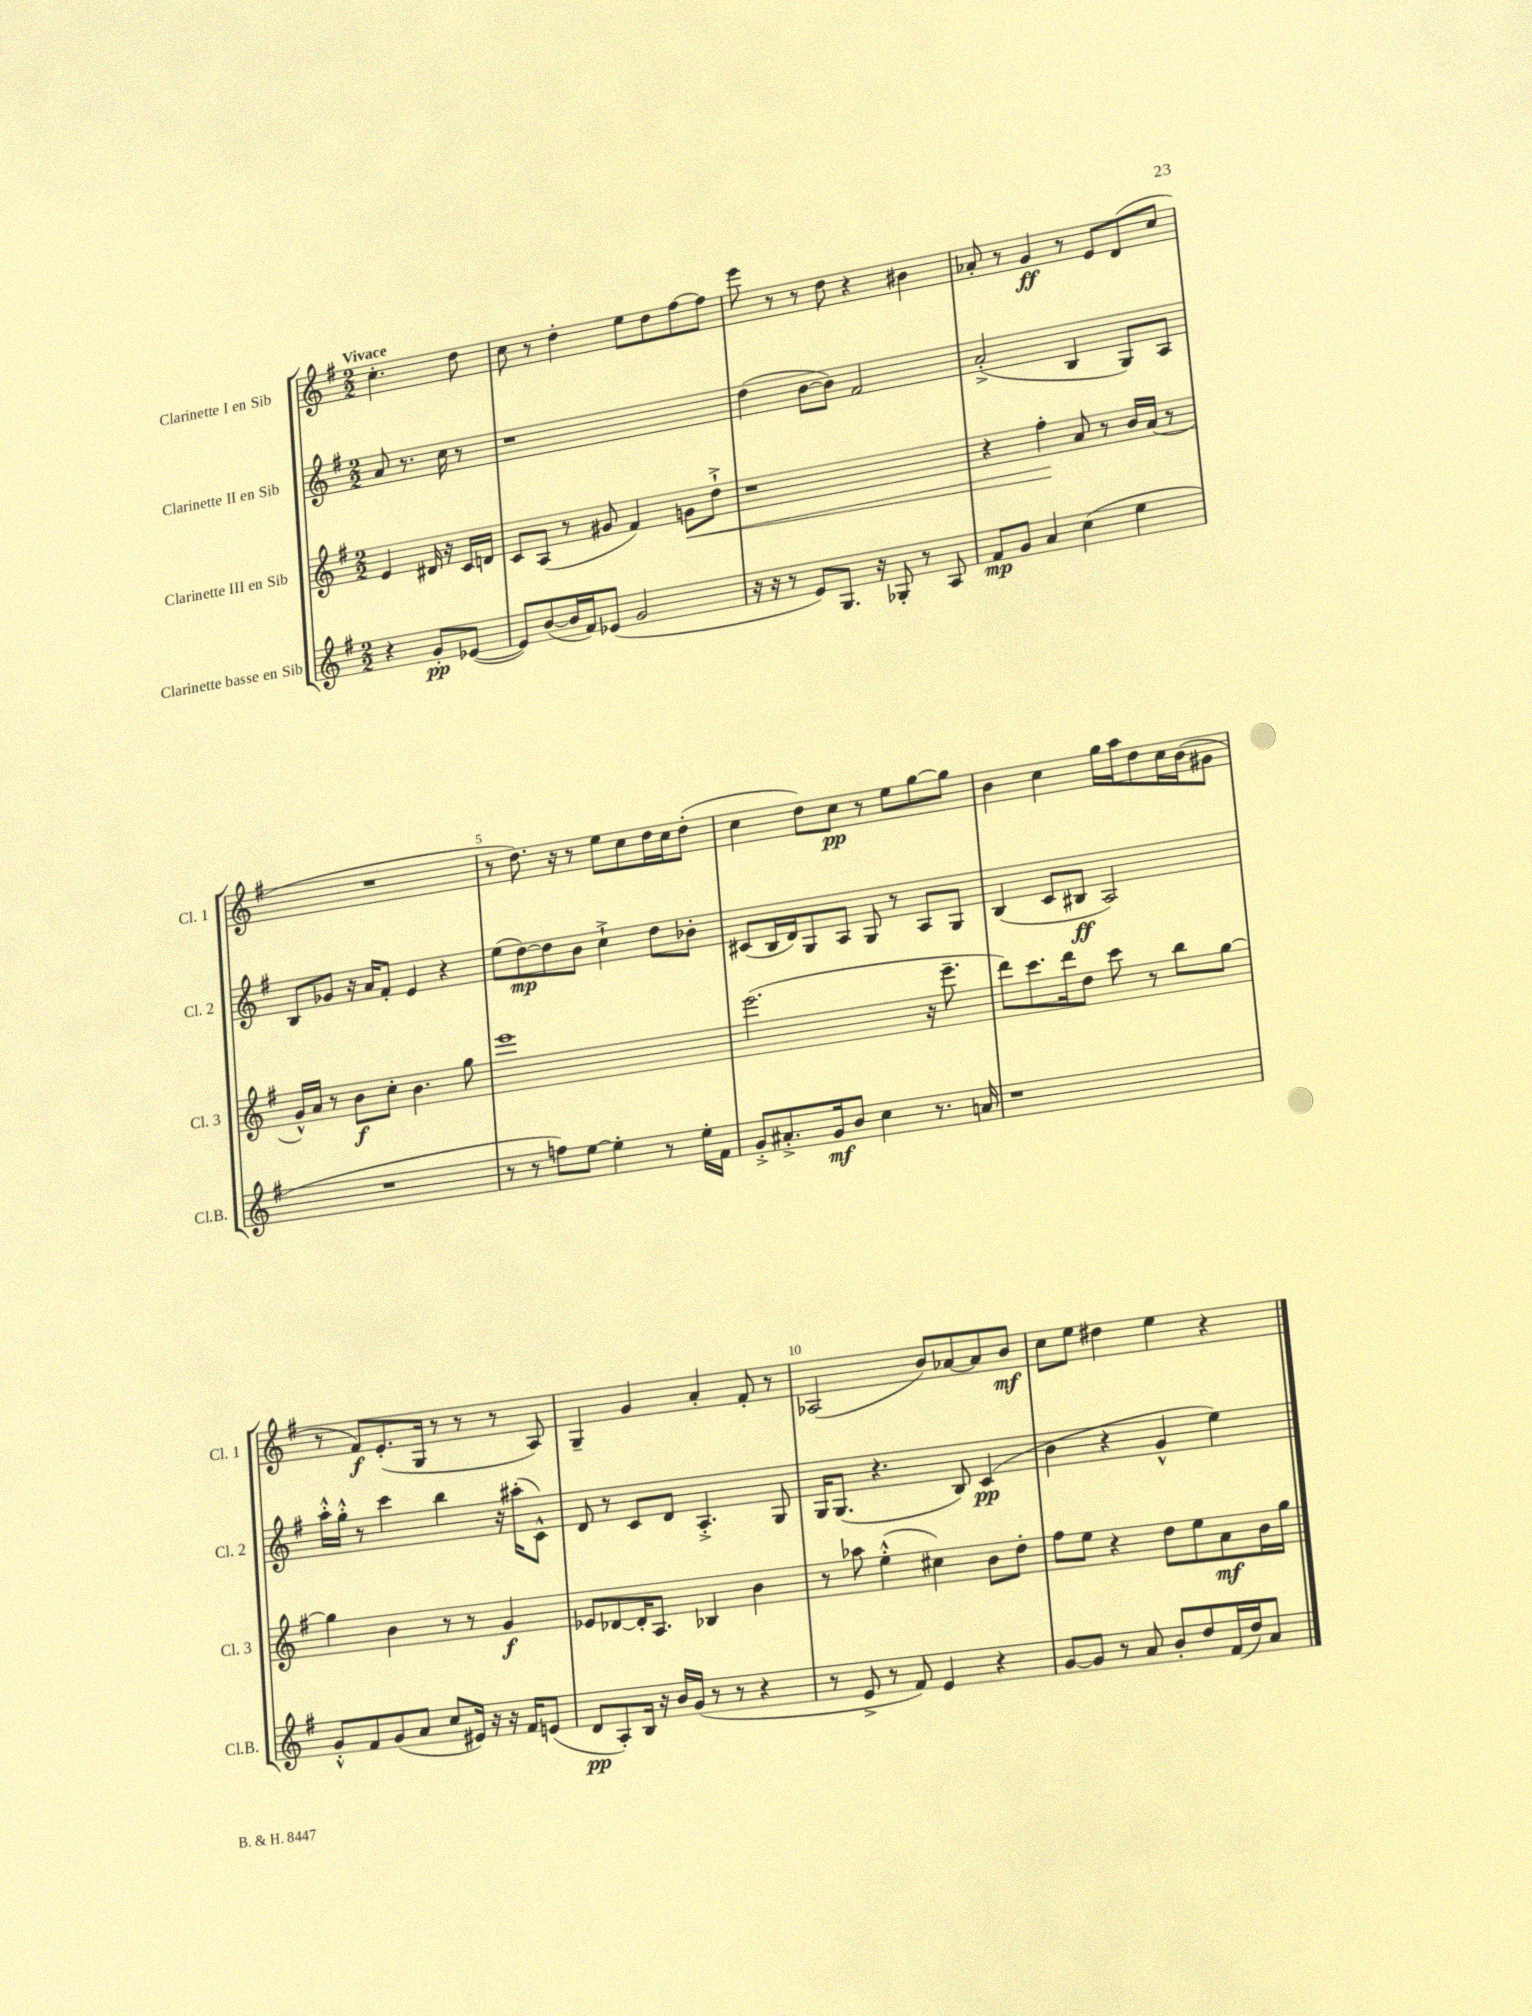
<<
\new StaffGroup <<
\new Staff = "s0" \with { instrumentName = "Clarinette I en Sib" shortInstrumentName = "Cl. 1" } {
    \clef treble \key g \major \numericTimeSignature \time 2/2 \partial 2 \tempo "Vivace"
    c''4.-. d''8 |
    c''8 r8 d''4-. e''8 d''8 fis''8~ fis''8 |
    e'''8 r8 r8 d''8 r4 bis'4 |
    aes'8-. r8 g'4\ff r8 e'8 d'8( c''8 |
    R1 |
    r8 d''8.) r16 r8 e''8 c''8 d''16 c''16 d''8-.( |
    c''4 d''8) c''8\pp r8 e''8 g''8~ g''8 |
    b'4 c''4 g''16 a''16 d''8 c''16 b'16( gis'8 |
    r8 fis'8\f) e'8.-.( g16 r8 r8 r8 a8) |
    g4-- g'4 a'4-. fis'8-. r8 |
    aes2( b'8) aes'8~ aes'8 b'8\mf |
    c''8 e''8 dis''4 e''4 r4 \bar "|." |
}
\new Staff = "s1" \with { instrumentName = "Clarinette II en Sib" shortInstrumentName = "Cl. 2" } {
    \clef treble \key g \major \numericTimeSignature \time 2/2 \partial 2
    a'8 r8. c''16 r8 |
    r1 |
    d''4( b'8~ b'8) fis'2 |
    a'2-.->( b4 g8) a8 |
    b8 ges'8 r16 a'16 fis'8-. e'4 r4 |
    e''8( d''8~\mp) d''8 b'8 c''4-!-> d''8 bes'8-. |
    cis'8( b16 d'16) g8 a8 g8 r8 a8 g8 |
    b4( c'8 bis8\ff a2) |
    a''16-.-^ g''16-.-^ r8 c'''4 b''4 r16 ais''16-.( c'8-^) |
    d'8 r8 c'8 d'8 a4.-.-> g8 |
    g16 g8.( r4. b8) c'4\pp( |
    b'4 r4 g'4-^ e''4) \bar "|." |
}
\new Staff = "s2" \with { instrumentName = "Clarinette III en Sib" shortInstrumentName = "Cl. 3" } {
    \clef treble \key g \major \numericTimeSignature \time 2/2 \partial 2
    e'4 dis'16 r16 c'16 d'16 |
    c'8 a8( r8 gis'8 fis'4) g'8\< d''8-!-> |
    r1 |
    r4 fis''4-.\! a'8 r8 b'16 a'16( r8 |
    g'16-^) a'16 r8 b'8\f c''8-. b'4. g''8 |
    e'''1 |
    e'''2.( r16 e'''8.-- |
    d'''8) c'''8. d'''16 d''8 c'''8 r8 b''8 g''8~ |
    g''4 b'4 r8 r8 g'4\f |
    ees'8 des'8~ des'16-. a8. bes4 b'4 |
    r8 aes''8 e''4-.-^( cis''4) b'8 d''8-. |
    fis''8 e''8 r4 d''8 e''8 a'8\mf b'16 g''16 \bar "|." |
}
\new Staff = "s3" \with { instrumentName = "Clarinette basse en Sib" shortInstrumentName = "Cl.B." } {
    \clef treble \key g \major \numericTimeSignature \time 2/2 \partial 2
    r4 g'8-.\pp ees'8~( |
    ees'8) b'8~( b'16 fis'16) ees'8( g'2 |
    r16 r16 r8 e'8) g8. r16 ges8-. r8 a8 |
    fis'8\mp g'8 a'4 c''4( e''4 |
    R1 |
    r8 r8 f''8) e''8~ e''4-. r8 e''16-. fis'16 |
    g'8-.-> ais'8.-.-> g'16\mf b'8 c''4 r8. a'16 |
    r1 |
    g'8-.-^ fis'8 g'8( a'8 c''8 eis'16) r16 r16 fis'16 e'8( |
    d'8\pp a8-.) b16 r16 b'16 g'16( r8 r8 r4 |
    r8 e'8-> r8 fis'8) e'4 r4 |
    g'8~ g'8 r8 a'8 b'8-. d''8 fis'16( d''16) a'8 \bar "|." |
}
>>
>>
\layout { \context { \Score \override BarNumber.break-visibility = ##(#f #t #t) barNumberVisibility = #(every-nth-bar-number-visible 5) } }
